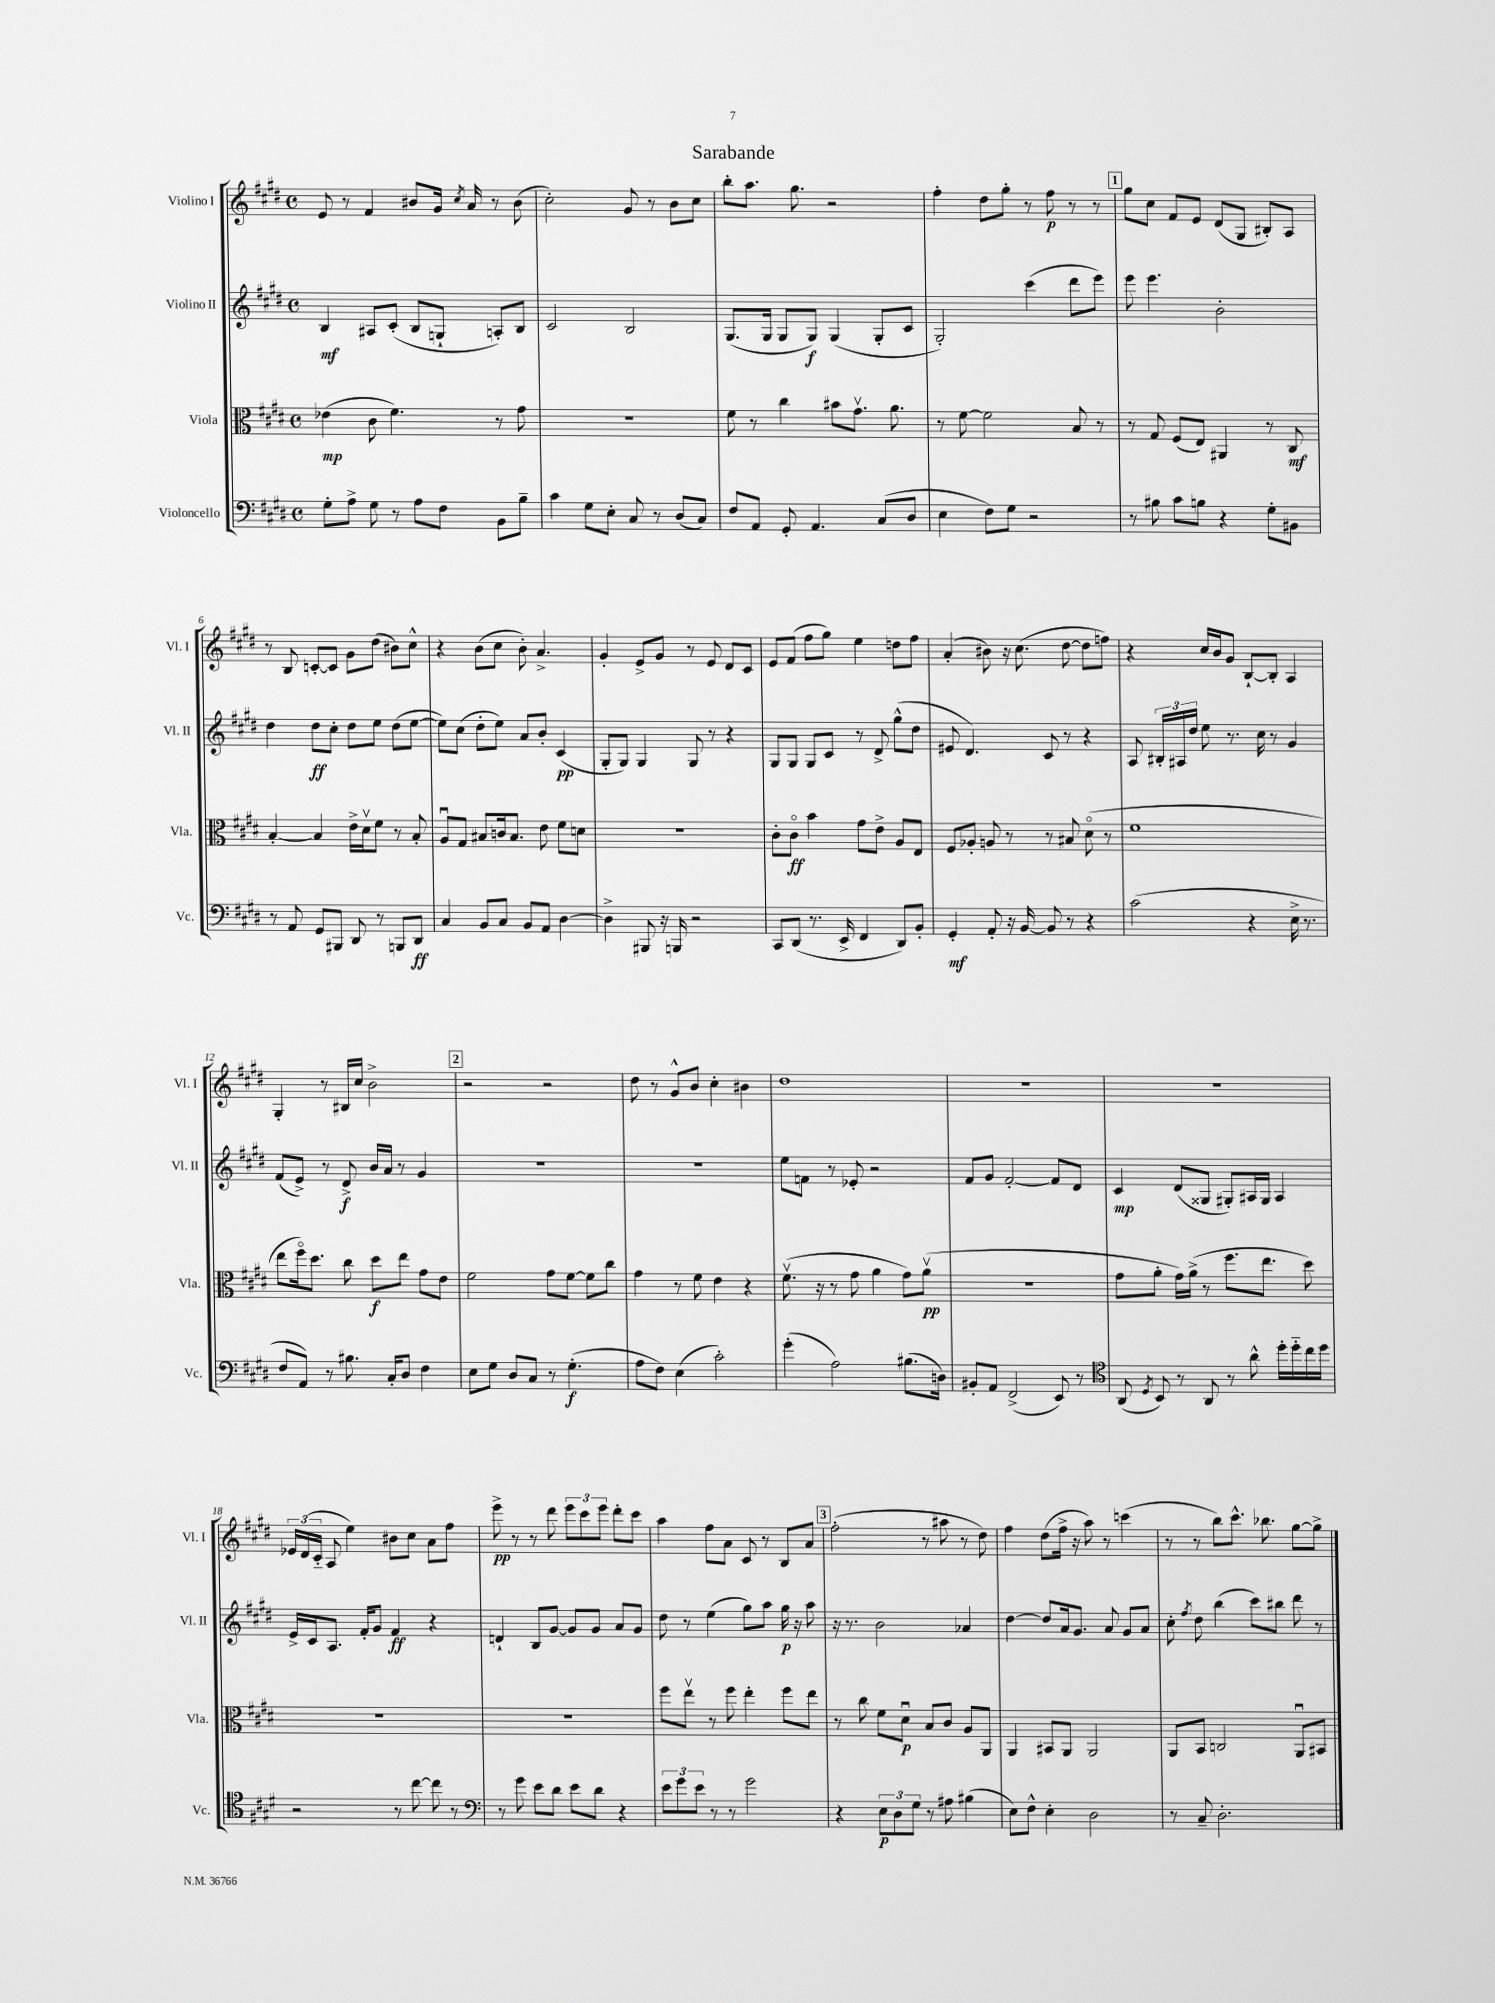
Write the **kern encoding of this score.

**kern	**dynam	**kern	**dynam	**kern	**dynam	**kern	**dynam
*part4	*part4	*part3	*part3	*part2	*part2	*part1	*part1
*staff4	*staff4	*staff3	*staff3	*staff2	*staff2	*staff1	*staff1
*I"Violoncello	*	*I"Viola	*	*I"Violino II	*	*I"Violino I	*
*I'Vc.	*	*I'Vla.	*	*I'Vl. II	*	*I'Vl. I	*
*clefF4	*	*clefC3	*	*clefG2	*	*clefG2	*
*k[f#c#g#d#]	*	*k[f#c#g#d#]	*	*k[f#c#g#d#]	*	*k[f#c#g#d#]	*
*M4/4	*	*M4/4	*	*M4/4	*	*M4/4	*
*met(c)	*	*met(c)	*	*met(c)	*	*met(c)	*
=1	=1	=1	=1	=1	=1	=1	=1
8G#'\L	.	(4e-X\	mp	4B/	mf	8e/	.
8A^\J	.	.	.	.	.	8r	.
8G#\	.	8c#\	.	8A#X/L	.	4f#/	.
8r	.	4.f#\)	.	(8c#'/J	.	.	.
8A\L	.	.	.	8B/L	.	8b#X/L	.
8F#\J	.	.	.	8Gn`/J	.	16g#/Jk	.
.	.	.	.	.	.	8qcc#/	.
.	.	.	.	.	.	16a/	.
8BB\L	.	8r	.	8An'/L)	.	8r	.
8B~\J	.	8g#\	.	8B/J	.	(8b#\	.
=2	=2	=2	=2	=2	=2	=2	=2
4c#\	.	1r	.	2c#/	.	2cc#'\)	.
8G#\L	.	.	.	.	.	.	.
8E'\J	.	.	.	.	.	.	.
8C#/	.	.	.	2B/	.	8g#/	.
8r	.	.	.	.	.	8r	.
(8D#/L	.	.	.	.	.	8b\L	.
8C#/J)	.	.	.	.	.	8cc#\J	.
=3	=3	=3	=3	=3	=3	=3	=3
8F#/L	.	8f#\	.	(8.G#/L	.	8bb'\L	.
8AA/J	.	8r	.	.	.	8.aa\J	.
.	.	.	.	16G#/Jk	.	.	.
8GG#'/	.	4cc#\	.	8G#/L	.	.	.
.	.	.	.	.	.	8.gg#\	.
4.AA/	.	.	.	8G#/J)	f	.	.
.	.	8b#X\L	.	(4G#/	.	2r	.
.	.	8.g#v\J	.	.	.	.	.
(8C#/L	.	.	.	8G#'/L	.	.	.
.	.	8.a\	.	.	.	.	.
8D#/J	.	.	.	8c#/J	.	.	.
=4	=4	=4	=4	=4	=4	=4	=4
4E\	.	8r	.	2G#'/)	.	4ff#'\	.
.	.	[8f#\	.	.	.	.	.
8F#\L)	.	2f#\]	.	.	.	8dd#\L	.
8G#\J	.	.	.	.	.	8gg#'\J	.
2r	.	.	.	(4ccc#\	.	8r	.
.	.	.	.	.	.	8ff#\	p
.	.	8B/	.	8ddd#\L	.	8r	.
.	.	8r	.	8eee\J)	.	8r	.
!!LO:REH:place=s1:t=1
=5	=5	=5	=5	=5	=5	=5	=5
8r	.	8r	.	8eee\	.	8gg#\L	.
8B#X\	.	8G#/	.	4.eee\	.	8cc#\J	.
8c#\L	.	(8F#/L	.	.	.	8f#/L	.
8Bn\J	.	8E/J)	.	.	.	8e/J	.
4r	.	4AA#X/	.	2b'\	.	(8d#/L	.
.	.	.	.	.	.	8G#/J	.
8G#'\L	.	8r	.	.	.	8B#X'/L)	.
8BB#X\J	.	8C#/	mf	.	.	8A/J	.
!!LO:LB:g=z
=6	=6	=6	=6	=6	=6	=6	=6
8r	.	[4B'/	.	4dd#\	.	8r	.
8AA/	.	.	.	.	.	8B/	.
8GG#/L	.	4B/]	.	8dd#\L	ff	[8cn'/L	.
8BBB#X/J	.	.	.	8cc#'\J	.	8c/J]	.
8DD#/	.	16e^\LL	.	8dd#\L	.	8g#\L	.
.	.	16d#v\J	.	.	.	.	.
8r	.	8f#\J	.	8ee\J	.	(8dd#\J	.
8BBBn/L	.	8r	.	(8dd#\L	.	8b#X\L)	.
8DD#/J	ff	8B'/	.	[8ee\J	.	8cc#^^\J	.
=7	=7	=7	=7	=7	=7	=7	=7
4C#/	.	8Au/L	.	8ee\L])	.	4r	.
.	.	8G#/J	.	(8cc#\J	.	.	.
8BB/L	.	8B#X/L	.	8dd#'\L	.	(8b\L	.
8C#/J	.	16cn/k	.	8ee\J)	.	8cc#\J	.
.	.	8.B#/J	.	.	.	.	.
8BB/L	.	.	.	8a/L	.	8b'\)	.
8AA/J	.	8e\	.	8b'/J	.	4.a^/	.
[4D#\	.	8f#\L	.	(4c#/	pp	.	.
.	.	8dn\J	.	.	.	.	.
=8	=8	=8	=8	=8	=8	=8	=8
4D#^\]	.	1r	.	8G#'/L	.	4g#'/	.
.	.	.	.	8G#/J)	.	.	.
8BBB#X/	.	.	.	4G#/	.	8e^/L	.
16r	.	.	.	.	.	8g#/J	.
16BBBn/	.	.	.	.	.	.	.
2r	.	.	.	8G#/	.	8r	.
.	.	.	.	8r	.	8e/	.
.	.	.	.	4r	.	8d#/L	.
.	.	.	.	.	.	8c#/J	.
=9	=9	=9	=9	=9	=9	=9	=9
8CC#/L	.	8c#'\L	.	8G#/L	.	8e/L	.
(8DD#/J	.	8c#\J	ff	8G#/J	.	(8f#/J	.
8.r	.	4b\	.	8G#/L	.	8ff#\L	.
.	.	.	.	8c#/J	.	8gg#\J)	.
16EE^/	.	.	.	.	.	.	.
4FF#/	.	8g#\L	.	8r	.	4ee\	.
.	.	8e^\J	.	8d#^/	.	.	.
8DD#/L)	.	8A/L	.	(8gg#^^\L	.	8ddn\L	.
8BB'/J	.	8E/J	.	8dd#\J	.	8ff#\J	.
=10	=10	=10	=10	=10	=10	=10	=10
4GG#'/	mf	8F#/L	.	8e#X/	.	(4a'/	.
.	.	8A-X'/J	.	4.d#/)	.	.	.
8AA'/	.	8An/	.	.	.	8b#X\)	.
16r	.	8r	.	.	.	16r	.
[16BB/	.	.	.	.	.	(8.cc#\	.
8BB/]	.	8r	.	8c#/	.	.	.
8r	.	8B#X/	.	8r	.	[8dd#\	.
4r	.	(8d#\	.	4r	.	8dd#\L]	.
.	.	8r	.	.	.	8ffn\J)	.
=11	=11	=11	=11	=11	=11	=11	=11
(2c#\	.	1f#	.	8A/	.	4r	.
.	.	.	.	24B#X'/LL	.	.	.
.	.	.	.	24A#X/	.	.	.
.	.	.	.	24dd#/JJ	.	.	.
.	.	.	.	8ee\	.	16cc#/LL	.
.	.	.	.	.	.	16b/J	.
.	.	.	.	8.r	.	8g#/J	.
4r	.	.	.	.	.	[8B`/L	.
.	.	.	.	16cc#\	.	.	.
.	.	.	.	8r	.	8B'/J]	.
16E^\	.	.	.	4g#/	.	4A/	.
8.r	.	.	.	.	.	.	.
!!LO:LB:g=z
=12	=12	=12	=12	=12	=12	=12	=12
8F#/L	.	8ee\L	.	(8f#/L	.	4G#'/	.
8AA/J)	.	16ff#\k)	.	8e^/J)	.	.	.
.	.	8.dd#\J	.	.	.	.	.
8r	.	.	.	8r	.	8r	.
8.B#X\	.	8cc#\	.	8d#^/	f	16B#X/LL	.
.	.	.	.	.	.	16cc#/JJ	.
.	.	8dd#\L	f	16b/LL	.	2b^\	.
16C#'/KL	.	.	.	16a/JJ	.	.	.
8D#/J	.	8ee\J	.	8r	.	.	.
4F#\	.	8g#\L	.	4g#/	.	.	.
.	.	8e\J	.	.	.	.	.
!!LO:REH:place=s1:t=2
=13	=13	=13	=13	=13	=13	=13	=13
8E\L	.	2f#\	.	1r	.	2r	.
8G#\J	.	.	.	.	.	.	.
8D#/L	.	.	.	.	.	.	.
8C#/J	.	.	.	.	.	.	.
8r	.	8g#\L	.	.	.	2r	.
(4.G#'\	f	[8f#\J	.	.	.	.	.
.	.	8f#\L]	.	.	.	.	.
.	.	8cc#\J	.	.	.	.	.
=14	=14	=14	=14	=14	=14	=14	=14
8A\L	.	4g#\	.	1r	.	8dd#\	.
8F#\J)	.	.	.	.	.	8r	.
(4E\	.	8r	.	.	.	8g#^^/L	.
.	.	8f#\	.	.	.	8b/J	.
2c#'\)	.	4e\	.	.	.	4cc#'\	.
.	.	4r	.	.	.	4b#X\	.
=15	=15	=15	=15	=15	=15	=15	=15
(4g#'\	.	(8.f#v\	.	8ee\L	.	1dd#	.
.	.	.	.	8fn\J	.	.	.
.	.	16r	.	.	.	.	.
2A\)	.	8r	.	8r	.	.	.
.	.	8g#\	.	8e-X'/	.	.	.
.	.	4a\	.	2r	.	.	.
(8.B#X\L	.	8g#\L)	.	.	.	.	.
.	.	(8av\J	pp	.	.	.	.
16Dn\Jk)	.	.	.	.	.	.	.
=16	=16	=16	=16	=16	=16	=16	=16
8BB#X'/L	.	1r	.	8f#/L	.	1r	.
8AA/J	.	.	.	8g#/J	.	.	.
(2FF#^/	.	.	.	[2f#'/	.	.	.
8EE/)	.	.	.	8f#/L]	.	.	.
8r	.	.	.	8d#/J	.	.	.
=17	=17	=17	=17	=17	=17	=17	=17
*clefC4	*	*	*	*	*	*	*
(8AA/	.	8g#\L	.	4c#/	mp	1r	.
8qD#/	.	.	.	.	.	.	.
8BB/)	.	8a'\J	.	.	.	.	.
8r	.	16g#\LL)	.	(8d#/L	.	.	.
.	.	(16a^\JJ	.	.	.	.	.
8AA/	.	8r	.	8G##X/J	.	.	.
8r	.	8.ff#\L	.	8G#X'/L)	.	.	.
8a^^\	.	.	.	16A#X/L	.	.	.
.	.	8.ee\J	.	16G#/JJ	.	.	.
16dd#'\LL	.	.	.	4A#/	.	.	.
16dd#\	.	.	.	.	.	.	.
16cc#\	.	8dd#\)	.	.	.	.	.
16dd#\JJ	.	.	.	.	.	.	.
!!LO:LB:g=z
=18	=18	=18	=18	=18	=18	=18	=18
2r	.	1r	.	16e^/LL	.	24e-X/LL	.
.	.	.	.	.	.	(24d#/	.
.	.	.	.	16c#/J	.	.	.
.	.	.	.	.	.	24c#/JJ	.
.	.	.	.	8.A/J	.	8A/	.
.	.	.	.	.	.	4ee\)	.
.	.	.	.	16f#'/KL	.	.	.
.	.	.	.	8g#/J	.	.	.
8r	.	.	.	4f#/	ff	8b#X\L	.
[8cc#\	.	.	.	.	.	8cc#\J	.
8cc#\]	.	.	.	4r	.	8a\L	.
8r	.	.	.	.	.	8ff#\J	.
=19	=19	=19	=19	=19	=19	=19	=19
*clefF4	*	*	*	*	*	*	*
8r	.	1r	.	4dn`/	.	8eee^\	pp
8g#\	.	.	.	.	.	8r	.
8e\L	.	.	.	8B/L	.	8r	.
8d#\J	.	.	.	[8g#/J	.	8ddd#\	.
8e\L	.	.	.	8g#/L]	.	12eee\L	.
.	.	.	.	.	.	12ccc#\	.
8d#\J	.	.	.	8g#/J	.	.	.
.	.	.	.	.	.	12eee\J	.
4r	.	.	.	8a/L	.	8ddd#'\L	.
.	.	.	.	8g#/J	.	8ccc#\J	.
=20	=20	=20	=20	=20	=20	=20	=20
12e\L	.	8ff#\L	.	8dd#\	.	4aa\	.
12g#\	.	.	.	.	.	.	.
.	.	8eev\J	.	8r	.	.	.
12e\J	.	.	.	.	.	.	.
8r	.	8r	.	(4ee\	.	8ff#\L	.
8r	.	8ff#\	.	.	.	8a\J	.
2g#\	.	4ee'\	.	8gg#\L)	.	8c#/	.
.	.	.	.	8aa\J	.	8r	.
.	.	8ff#\L	.	16gg#\	p	8B/L	.
.	.	.	.	16r	.	.	.
.	.	8ee\J	.	8aa\	.	8a/J	.
!!LO:REH:place=s1:t=3
=21	=21	=21	=21	=21	=21	=21	=21
4r	.	8r	.	16r	.	(2ff#'\	.
.	.	.	.	8.r	.	.	.
.	.	8cc#\	.	.	.	.	.
12E\L	p	8f#\L	.	2b\	.	.	.
12D#\	.	.	.	.	.	.	.
.	.	8d#u\J	p	.	.	.	.
12G#\J	.	.	.	.	.	.	.
8r	.	8B/L	.	.	.	8r	.
8A#X\	.	8c#/J	.	.	.	8aa#X\	.
(4B#X\	.	8A/L	.	4a-X/	.	8r	.
.	.	8AA/J	.	.	.	8dd#\)	.
=22	=22	=22	=22	=22	=22	=22	=22
8E\L)	.	4AA/	.	[4dd#\	.	4ff#\	.
8F#^^\J	.	.	.	.	.	.	.
4E'\	.	8BB#X/L	.	8dd#/L]	.	(8dd#\L	.
.	.	8AA/J	.	16a/k	.	16ff#^\Jk	.
.	.	.	.	8.g#/J	.	16r	.
2D#\	.	2AA/	.	.	.	8aa\)	.
.	.	.	.	8a/	.	8r	.
.	.	.	.	8g#/L	.	(4cccn\	.
.	.	.	.	8a/J	.	.	.
=23	=23	=23	=23	=23	=23	=23	=23
8r	.	8AA/L	.	8cc#'\	.	8r	.
.	.	.	.	8qff#/	.	.	.
8C#~/	.	8BB/J	.	8dd#\	.	8r	.
2.D#'\	.	2Cn/	.	(4bb\	.	8bb\L)	.
.	.	.	.	.	.	8.ccc#^^\J	.
.	.	.	.	8ccc#\L)	.	.	.
.	.	.	.	.	.	8.bb-X\	.
.	.	.	.	8bb#X\J	.	.	.
.	.	8AAu/L	.	8ddd#\	.	[8gg#\L	.
.	.	8BB#X/J	.	8r	.	8gg#^\J]	.
==	==	==	==	==	==	==	==
*-	*-	*-	*-	*-	*-	*-	*-
